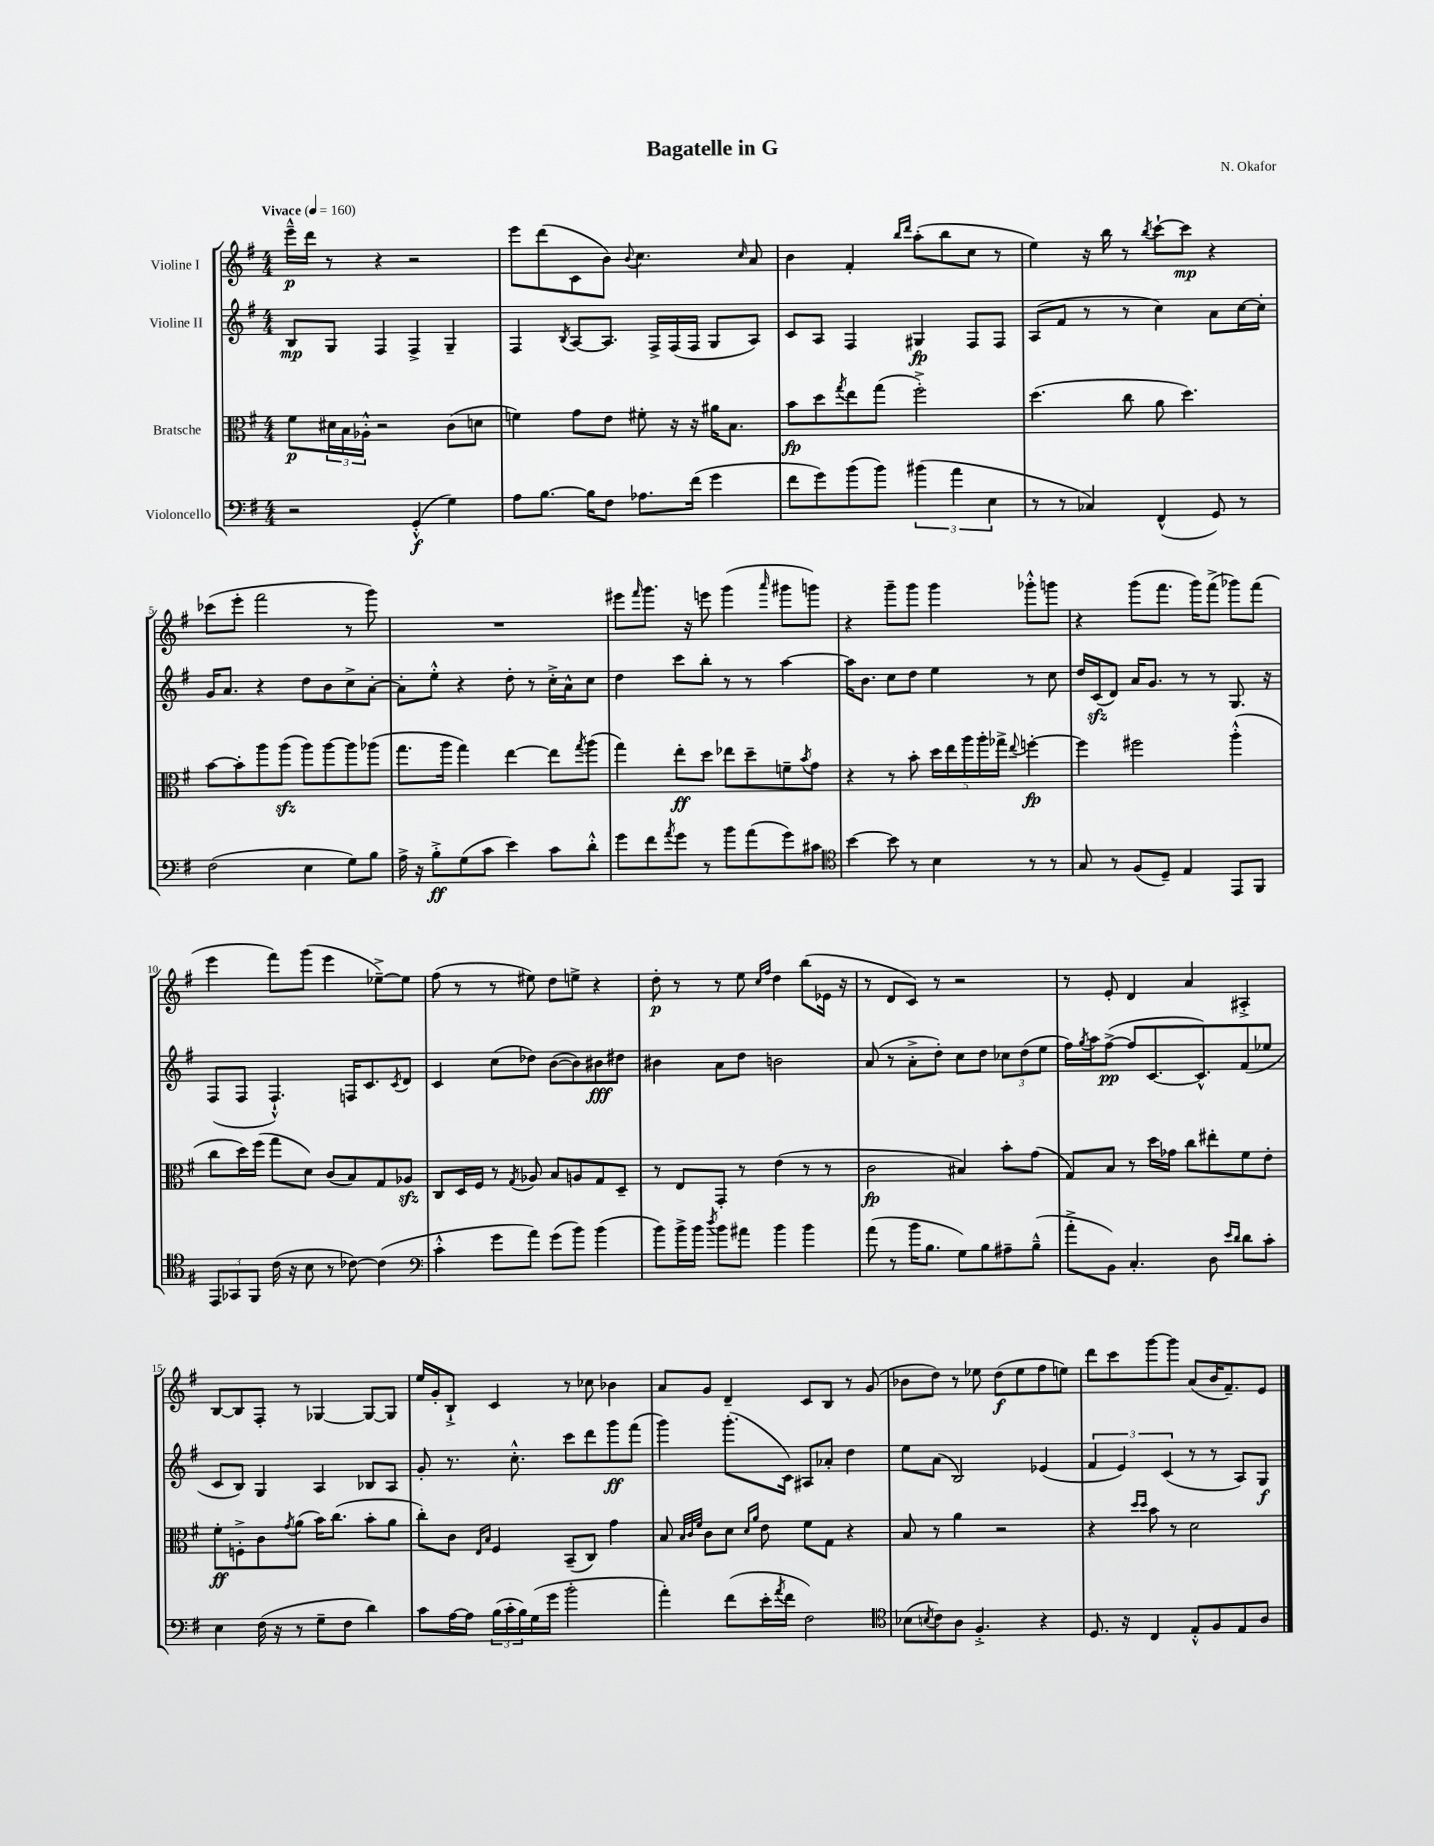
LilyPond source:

\header { title = "Bagatelle in G" composer = "N. Okafor" }
<<
\new StaffGroup <<
\new Staff = "s0" \with { instrumentName = "Violine I" } {
    \clef treble \key g \major \numericTimeSignature \time 4/4 \tempo "Vivace" 4 = 160
    e'''16---^\p d'''16 r8 r4 r2 |
    e'''8 d'''8( c'8 b'8) \appoggiatura { b'8 } c''4. \grace { c''16 } a'8 |
    b'4 fis'4-. \grace { b''16 d'''16 } a''8-.( b''8 c''8 r8 |
    e''4) r16 b''16 r8 \acciaccatura { b''8 } c'''8~-! c'''8\mp r4 |
    ces'''8( e'''8-. fis'''2 r8 g'''8) |
    R1 |
    eis'''8 \grace { fis'''16 } g'''8. r16 e'''8 g'''4( \grace { a'''16 } gis'''8 g'''8) |
    r4 g'''8-- g'''8 g'''4 ges'''8-.-^ g'''8 |
    r4 g'''8( fis'''8. g'''16) fis'''8->( ges'''8) fis'''8( |
    e'''4 fis'''8) g'''8( e'''4 ees''8~--->) ees''8 |
    fis''8( r8 r8 eis''8) d''8 e''8-> r4 |
    d''8-.\p r8 r8 e''8 \grace { c''16 fis''16 } d''4 b''8( ees'16 r16 |
    r8 d'8 c'8) r8 r2 |
    r8 e'8-. d'4 a'4 ais4-.-> |
    b8~ b8 fis8-. r8 ges4~ ges8~ ges8 |
    e''16 g'16-. b8-!-> c'4 r8 ces''8 bes'4 |
    a'8 g'8 d'4-- c'8 b8 r8 g'8( |
    bes'8 d''8) r8 ees''8 d''8\f( ees''8 fis''8 e''8) |
    d'''8 c'''8 g'''8~ g'''8 a'8( b'16 fis'8.--) e'8 \bar "|." |
}
\new Staff = "s1" \with { instrumentName = "Violine II" } {
    \clef treble \key g \major \numericTimeSignature \time 4/4
    b8\mp g8 fis4 fis4-> g4-- |
    fis4 \acciaccatura { b8 } a8~ a8. fis16-> fis16( fis16 g8 a8) |
    c'8 a8 fis4 gis4\fp fis8 fis8 |
    a8( fis'8 r8 r8 c''4) a'8 c''16~ c''16-. |
    g'16 a'8. r4 d''8 b'8 c''8-> a'8~-. |
    a'8-. e''8-.-^ r4 d''8-. r8 c''16-.-> a'16-^ c''8 |
    d''4 c'''8 b''8-. r8 r8 a''4~ |
    a''16 b'8. c''8 d''8 e''4 r8 c''8 |
    d''16 c'16\sfz( d'8) a'16 g'8. r8 r8 g8. r16 |
    fis8( fis8 fis4.-!-^) f16 c'8. \acciaccatura { c'8 } d'8 |
    c'4 c''8( des''8) b'8~( b'8) bis'8\fff dis''8 |
    bis'4 a'8 d''8 b'2 |
    a'8( r8 a'8-.-> d''8-.) c''8 d''8 \tuplet 3/2 { ces''8 d''8( e''8 } |
    fis''16) \acciaccatura { g''8 } a''16 fis''8~->\pp( fis''8 c'8.~ c'8.-^) fis'8( ees''8 |
    c'8 b8) g4 a4 bes8 a8 |
    g'8-. r8. c''8.-.-^ c'''8 d'''8 g'''8\ff fis'''8( |
    g'''4) g'''8.-.( c'16) ais8 aes'8-. d''4 |
    e''8 a'8( b2) ees'4( |
    \tuplet 3/2 { fis'4 e'4) c'4( } r8 r8 a8) g8\f \bar "|." |
}
\new Staff = "s2" \with { instrumentName = "Bratsche" } {
    \clef alto \key g \major \numericTimeSignature \time 4/4
    fis'8\p \tuplet 3/2 { dis'16 b16 aes16-.-^ } r2 c'8( d'8 |
    f'4) g'8 e'8 fis'8-. r16 r16 ais'16 b8. |
    b'8\fp d''8 \acciaccatura { g''8 } e''8 g''8( fis''2-.->) |
    d''4.( c''8 a'8 d''4.) |
    b'8~ b'8-. a''8 a''8\sfz( a''8) a''8~ a''8 aes''8( |
    g''8. a''16 g''4) e''4~ e''8 \acciaccatura { g''8 } a''8( |
    g''4) e''8-.\ff d''8 ees''8 d''8-- f'8-- \acciaccatura { b'8 } g'8 |
    r4 r8 b'8-. \tuplet 5/4 { d''16 e''16 a''16 a''16-. ges''16-> } \appoggiatura { e''8 } f''4~-.\fp |
    f''4 fis''2 a''4-.-^( |
    c''8 d''16) fis''16( g''8 d'8) c'8( b8) g8 aes8\sfz |
    c8 d16 fis16 r8 \acciaccatura { g8 } aes8 b8 a8 g8 d8-- |
    r8 e8 g,8-. r8 e'4( r8 r8 |
    c'2\fp bis4) b'8-. g'8( |
    g8) b8 r8 d''16 ges'16 c''8 eis''8-. fis'8 e'8-. |
    fis'8-.\ff f8-.-> c'8 \acciaccatura { g'8 } a'8( b'16) c''8.( b'8-. a'8 |
    c''8-.) c'8 \grace { e16 b16 } fis4 b,8--( c8) g'4 |
    b8 \grace { b32 c'32 fis'32 } c'8 d'8 \grace { d'16 a'16 } e'8 fis'8 g8 r4 |
    b8 r8 a'4 r2 |
    r4 \grace { d''16 d''16 } b'8 r8 d'2 \bar "|." |
}
\new Staff = "s3" \with { instrumentName = "Violoncello" } {
    \clef bass \key g \major \numericTimeSignature \time 4/4
    r2 g,4-.-^\f( g4) |
    a8 b8.~ b16 fis8 aes8. fis'16( g'4 |
    fis'8 g'8) b'8( b'8) \tuplet 3/2 { bis'4( a'4 e4 } |
    r8 r8 ces4) fis,4-^( g,8) r8 |
    fis2( e4 g8) b8 |
    a16-> r16 b8-.->\ff g8( c'8 e'4) c'8 d'8-.-^ |
    g'8 fis'8 \acciaccatura { a'8 } g'8 r8 b'8 a'8( g'8) cis'8 |
    \clef tenor b'4~ b'8 r8 b4 r8 r8 |
    g8 r8 fis8( d8--) e4 e,8 fis,8 |
    \tuplet 3/2 { e,8 ges,8 fis,8 } c'16( r16 b8 r8 ces'8~) ces'4( |
    \clef bass c'4-.-^ g'8 a'8) g'8( b'8) b'4( |
    b'8) b'16-> b'16 \acciaccatura { d''8 } b'8 ais'8 b'4 b'4 |
    a'8( r8 b'16 b8. g8) b8 ais8-- b8---^( |
    a'8-.-> b,8) c4.-. d8 \grace { e'16 d'16 } d'8 c'8-. |
    e4 fis16( r16 r8 g8-- fis8 d'4) |
    c'8 a16~ a16 \tuplet 3/2 { b16( c'16-. b16) } g16( g'16 b'2-. |
    a'4-.) fis'8( e'16-. \acciaccatura { a'8 } fis'16 fis2) |
    \clef tenor bes8( \acciaccatura { b8 } c'8) a8 fis4.-.-> r4 |
    d8. r16 c4 e8-.-^ fis8 e8 a8 \bar "|." |
}
>>
>>
